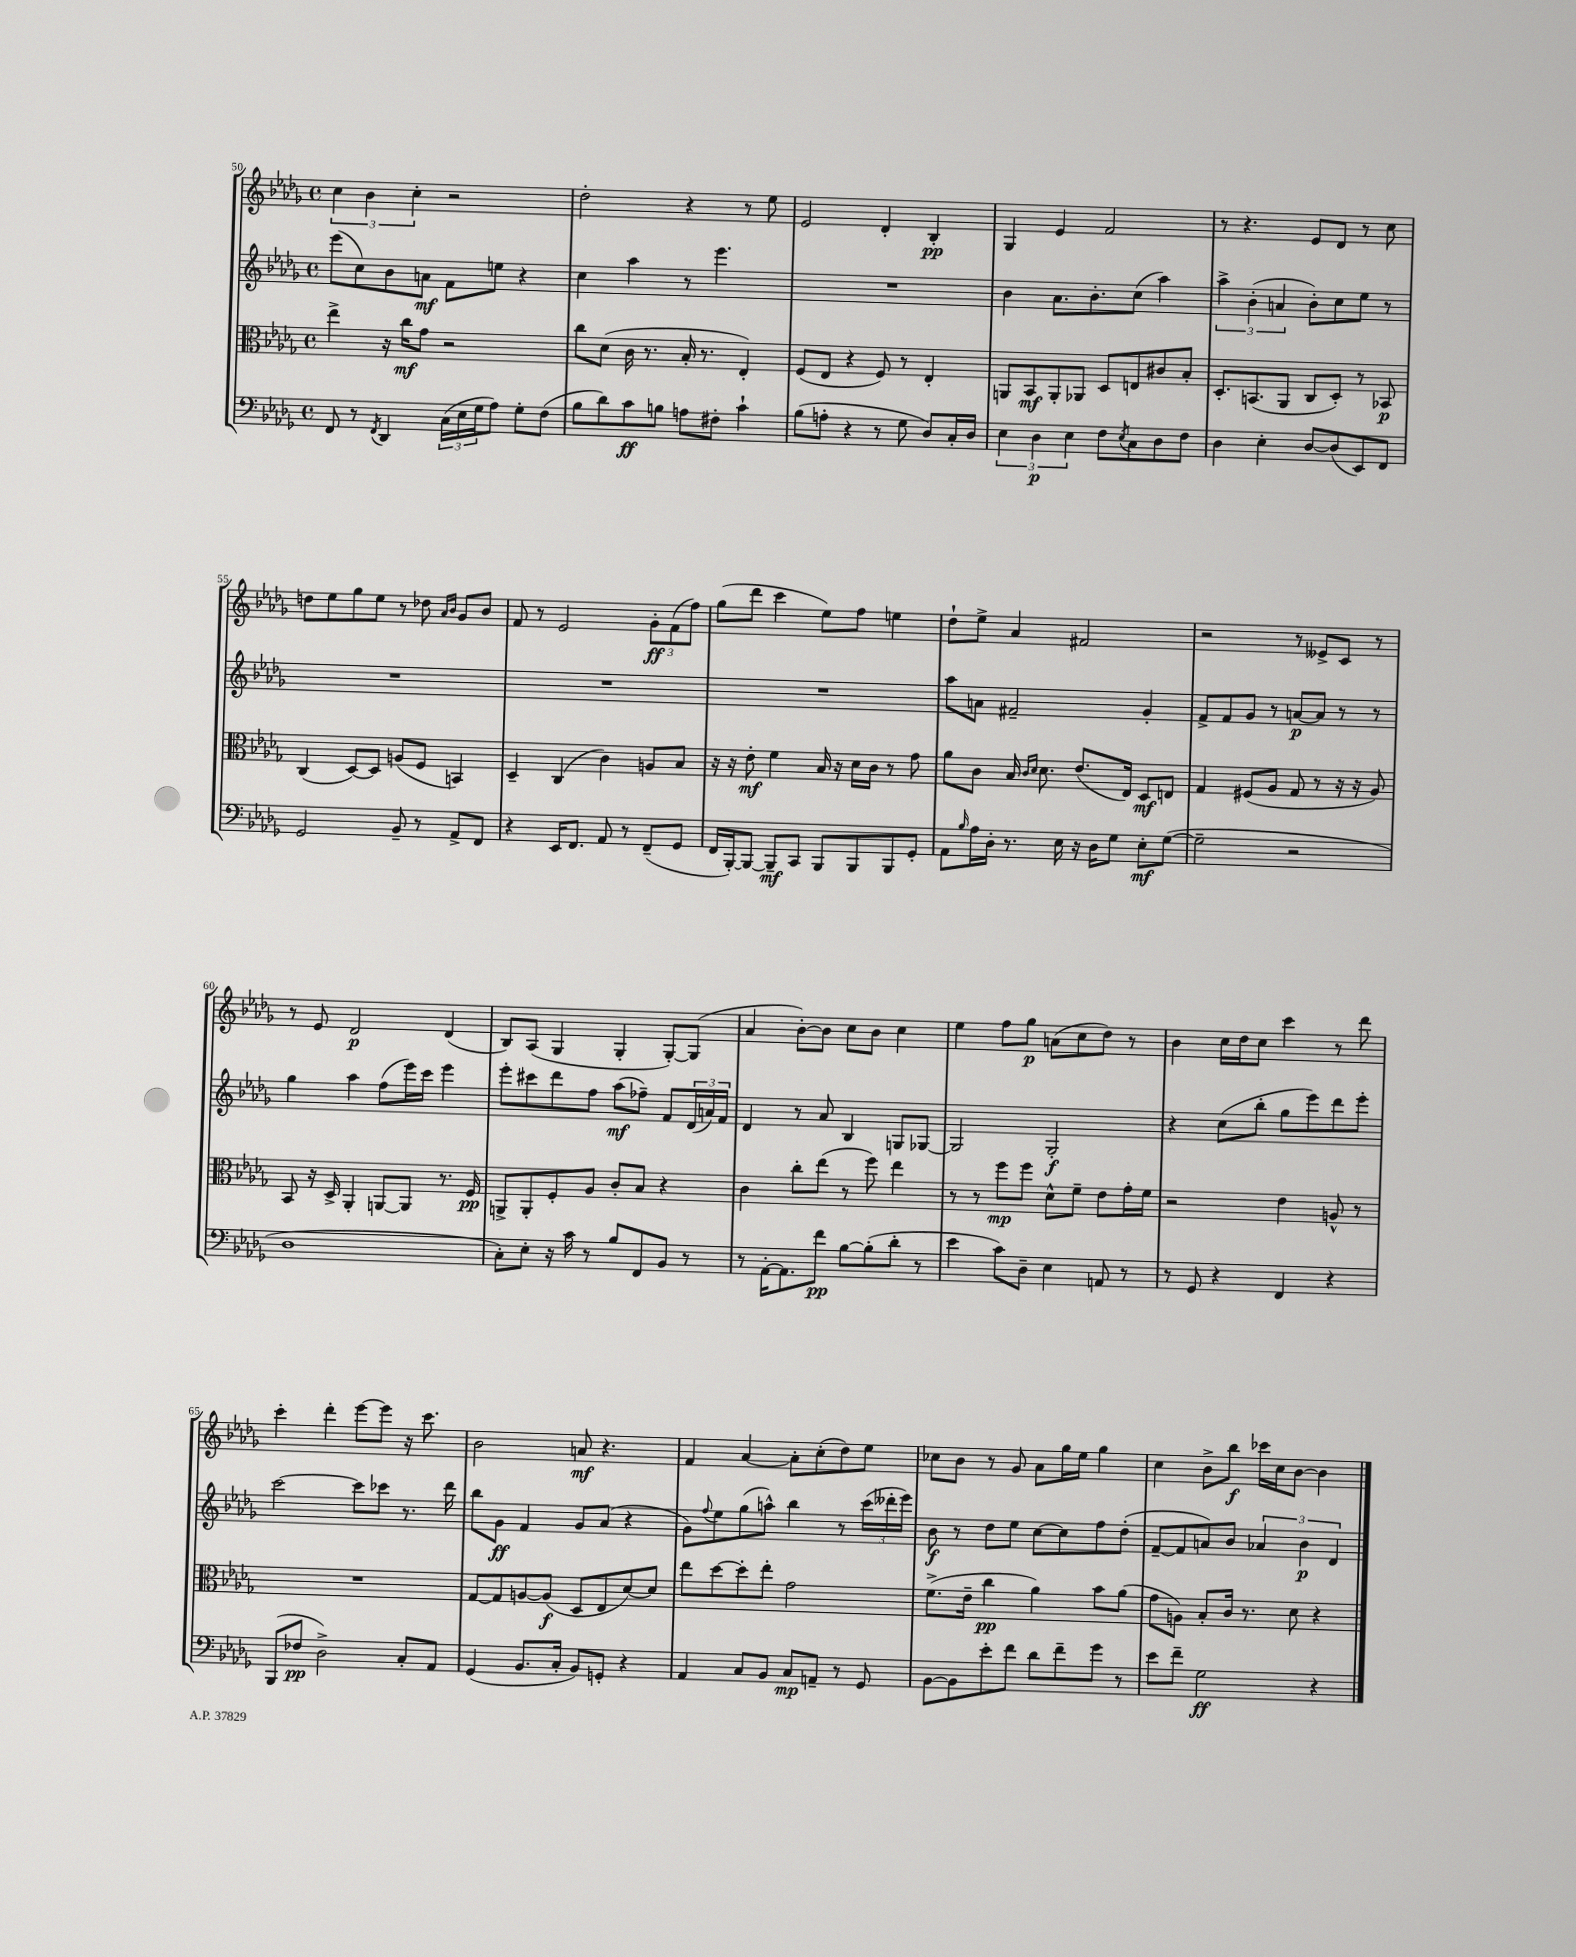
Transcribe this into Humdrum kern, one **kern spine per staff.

**kern	**kern	**kern	**kern
*staff4	*staff3	*staff2	*staff1
*clefF4	*clefC3	*clefG2	*clefG2
*k[b-e-a-d-g-]	*k[b-e-a-d-g-]	*k[b-e-a-d-g-]	*k[b-e-a-d-g-]
*M4/4	*M4/4	*M4/4	*M4/4
*met(c)	*met(c)	*met(c)	*met(c)
8FF	4ee-^	(8eee-	6cc
8r	.	8cc)	.
.	.	.	6b-
8qFF	.	.	.
4DD-	16r	8b-	.
.	16cc	.	.
.	.	.	6cc'
.	8g-	8a	.
(24C	2r	8f	2r
24E-	.	.	.
24G-	.	.	.
8A-)	.	8ee	.
8G-'	.	4r	.
(8F	.	.	.
=	=	=	=
8B-	8cc	4cc	2dd-'
8d-)	(8d-	.	.
8c	16c	4aa-	.
.	8.r	.	.
8B	.	.	.
8A	16B-'	8r	4r
.	8.r	.	.
8F#'	.	4.eee-	.
4c`	4E-')	.	8r
.	.	.	8ee-
=	=	=	=
(8B-	(8F	1r	2e-
8A'	8E-	.	.
4r	4r	.	.
8r	8F)	.	4d-'
8G-	8r	.	.
8D-)	4E-'	.	4B-'
16C'	.	.	.
16D-	.	.	.
=	=	=	=
6E-	8AA	4b-	4G-
.	8BB-	.	.
6D-	.	.	.
.	8AA'	8.a-	4e-
6E-	.	.	.
.	8AA-	.	.
.	.	8.b-'	.
8F	8D-	.	2f
8qE-	.	.	.
8C	8E	(8cc	.
8D-	8c#	4aa-)	.
8F	8B-'	.	.
=	=	=	=
4D-	8.D-'	6aa-^	8r
.	.	.	4.r
.	.	(6b-'	.
.	(8.BB	.	.
4E-'	.	.	.
.	.	6a	.
.	8AA-	.	.
[8D-	8C	8b-')	8e-
(8D-]	8D-')	8cc	8d-
8EE-)	8r	8ee-	8r
8FF	8BB-	8r	8cc
=	=	=	=
2GG-	(4C	1r	8dd
.	.	.	8ee-
.	[8D-)	.	8gg-
.	8D-]	.	8ee-
8BB-~	(8A	.	8r
8r	8F	.	8dd-
.	.	.	16qqa-
.	.	.	16qqb-
8AA-^	4BB)	.	8g-
8FF	.	.	8b-
=	=	=	=
4r	4D-~	1r	8f
.	.	.	8r
16EE-	(4C	.	2e-
8.FF	.	.	.
8AA-	4c)	.	.
8r	.	.	.
(8FF~	8A	.	12g-'
.	.	.	(12f
8GG-	8B-	.	.
.	.	.	12ff)
=	=	=	=
16FF	16r	1r	(8gg-
[16BBB-')	16r	.	.
8BBB-_	8e-'	.	8ddd-
8BBB-~]	4f	.	4ccc
8CC	.	.	.
8BBB-	16B-	.	8ee-)
.	16r	.	.
8BBB-	16d-	.	8ff
.	16c	.	.
8BBB-	8r	.	4ee
8GG-'	8g-	.	.
=	=	=	=
8AA-	8a-	8aa-	8dd-`
16qqB-	.	.	.
16A-	8c	8a	8ee-^
16D-'	.	.	.
8.r	16B-	2f#~	4a-
.	16qqc	.	.
.	16qqd-	.	.
.	8.d-	.	.
16E-	.	.	.
16r	(8.e-	.	2f#
16D-	.	.	.
8G-	.	.	.
.	16E-)	.	.
8E-'	8D-	4g-'	.
([8G-	8E	.	.
=	=	=	=
2G-~]	4G-	8f^	2r
.	.	8f	.
.	(8F#	8g-	.
.	8A-	8r	.
2r	8G-	[8a	8r
.	8r	8a]	8e--^
.	16r	8r	8c
.	16r	.	.
.	8A-)	8r	8r
=	=	=	=
1D-	8BB-	4gg-	8r
.	16r	.	8e-
.	16D-^	.	.
.	4AA-'	4aa-	2d-
.	[8AA	(8ff	.
.	8AA]	16eee-)	.
.	.	16ccc	.
.	8.r	4eee-	(4d-
.	16F	.	.
=	=	=	=
8C')	8AA^	8eee-'	8B-)
8E-'	8AA'	8ccc#	(8A-
16r	8F'	8ddd-	4G-
16c	.	.	.
8r	8A-	8ff	.
8B-	8c'	(8aa-	4G-'
8FF	8B-	8ff-~)	.
8BB-	4r	8f	[8G-')
8r	.	(24d-	(8G-]
.	.	24a)	.
.	.	24f	.
=	=	=	=
8r	4c	4d-	4a-
[16AA-'	.	.	.
8.AA-]	.	.	.
.	8cc'	8r	[8b-')
8f	(8ee-	8a-	8b-]
[8B-	8r	4B-	8cc
(8B-']	8ff)	.	8b-
8d-'	4ee-	8G	4cc
8r	.	[8G-	.
=	=	=	=
4e-	8r	2G-]	4ee-
.	8r	.	.
8c)	8ff	.	8ff
8D-~	8ff	.	8gg-
4E-	8d-^^	2G-'	(8a
.	8f~	.	8cc
8AA	8e-	.	8dd-)
8r	16g-'	.	8r
.	16f	.	.
=	=	=	=
8r	2r	4r	4b-
8GG-	.	.	.
4r	.	(8cc	16cc
.	.	.	16dd-
.	.	8bb-'	8cc
4FF	4e-	8gg-	4ccc
.	.	8eee-)	.
4r	8A^^	8ddd-	8r
.	8r	8eee-'	8ddd-
=	=	=	=
(8BBB-	1r	[2ccc	4ccc'
8F-	.	.	.
2D-^)	.	.	4ddd-'
.	.	8ccc]	[8eee-
.	.	8ccc-	8eee-]
8C'	.	8.r	16r
.	.	.	8.ccc
8AA-	.	.	.
.	.	16ddd-	.
=	=	=	=
(4GG-	[8G-	8bb-	2b-
.	8G-]	8g-	.
8.BB-	[8A	4f	.
.	(8A]	.	.
16C'	.	.	.
8BB-)	8D-	8g-	8a
8GG'	8E-	(8a-	4.r
4r	[8d-)	4r	.
.	8d-]	.	.
=	=	=	=
4AA-	8ee-	8g-)	4f
.	.	8qqff	.
.	[8dd-	8ee-	.
8C	8dd-']	(8gg-	[4a-
8BB-	8ee-'	8aa^^)	.
8C	2g-	4bb-	8a-']
8AA~	.	.	(8cc'
8r	.	8r	8dd-)
8GG-	.	(24ccc	8ee-
.	.	24ddd--'	.
.	.	24eee-)	.
=	=	=	=
[8BB-	(8.f^	8b-	8cc-
8BB-]	.	8r	8b-
.	16e-~	.	.
8e-'	4cc	8dd-	8r
8f	.	8ee-	8g-
8d-	4a-)	[8cc	8a-
8f~	.	8cc]	16gg-
.	.	.	16ee-
8g-	8b-	8ff	4gg-
8r	(8a-	(8dd-'	.
=	=	=	=
8e-	8g-	[8f~	4cc
8f~	8A)	8f]	.
2G-	8B-'	8a)	8b-^
.	16c	8b-	8bb-
.	8.r	.	.
.	.	6a-	16ccc-
.	.	.	16cc
.	8d-	.	[8b-
.	.	6b-	.
4r	4r	.	4b-]
.	.	6d-	.
==	==	==	==
*-	*-	*-	*-
